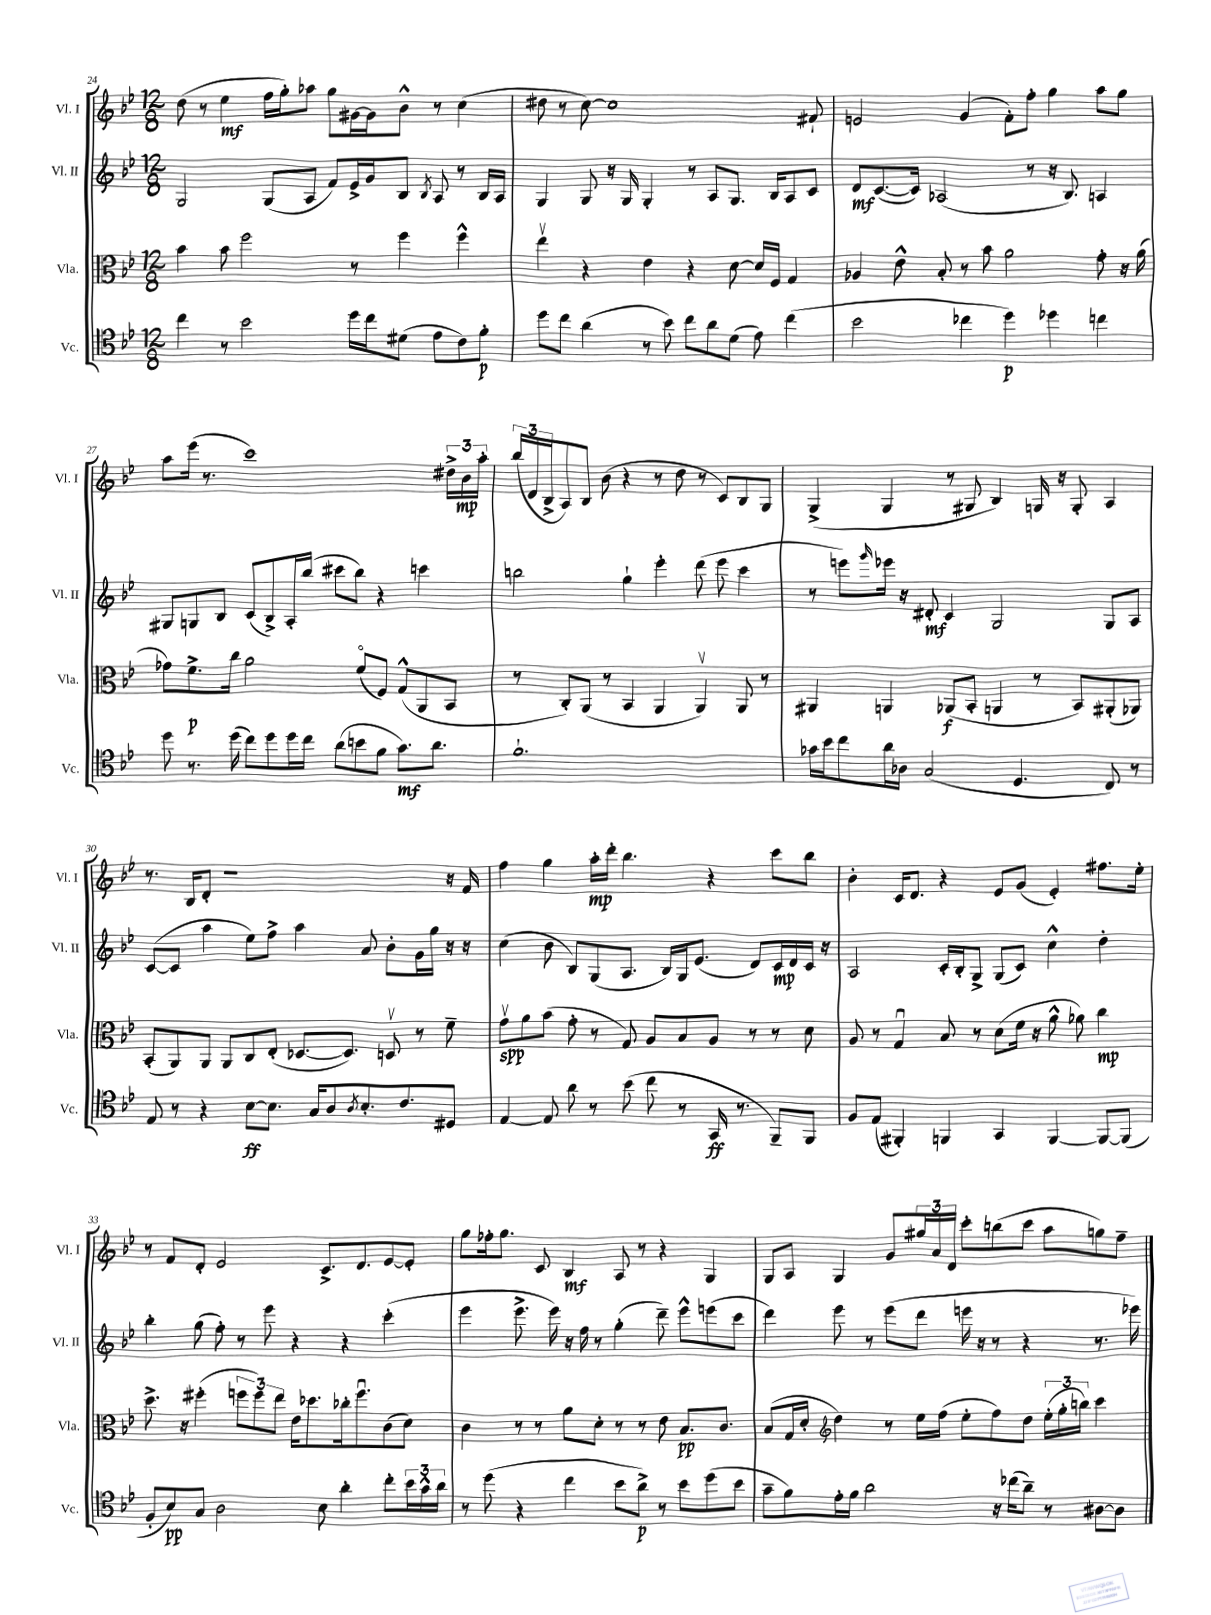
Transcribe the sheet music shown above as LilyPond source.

<<
\new StaffGroup <<
\new Staff = "s0" \with { instrumentName = "Vl. I" shortInstrumentName = "Vl. I" } {
    \clef treble \key bes \major \numericTimeSignature \time 12/8
    d''8( r8 ees''4\mf f''16 g''16-.) aes''8 g''8 gis'16~ gis'16 bes'8-^ r8 c''4( |
    dis''8 r8 c''8~) c''1 fis'8-! |
    e'2 g'4( f'8-.) f''8-. g''4 a''8 g''8 |
    a''8 ees'''16( r8. c'''1) \tuplet 3/2 { dis''16-> bes'16\mp a''16-. } |
    \tuplet 3/2 { bes''16( d'16 bes16-> } a8) bes8 bes'8( r4 r8 d''8 r8 c'8) bes8 g8 |
    g4->( g4 r8 gis8 bes4) g16 r16 g8-. a4 |
    r8. bes16 d'8-. r1 r16 f'16 |
    f''4 g''4 a''16-.\mp d'''16-. bes''4. r4 c'''8 bes''8 |
    bes'4-. c'16 d'8. r4 ees'8 g'8( ees'4-.) fis''8. ees''16-. |
    r8 f'8 d'8-. ees'2 c'8.-> d'8. ees'8~ ees'8-. |
    g''8 fes''16-. g''8. c'8 bes4\mf a8 r8 r4 g4 |
    g8 a8 g4 g'8 \tuplet 3/2 { gis''16 a'16 d'16 } c'''8-. b''8( c'''8 a''8 g''8) f''8-- \bar "|." |
}
\new Staff = "s1" \with { instrumentName = "Vl. II" shortInstrumentName = "Vl. II" } {
    \clef treble \key bes \major \numericTimeSignature \time 12/8
    g2 g8( a8 f'8) ees'16-> g'16 bes8 \acciaccatura { bes8 } a8 r8 bes16 a16 |
    g4 g8 r16 g16 g4-. r8 a8 g8. bes16 a8 c'8 |
    d'8\mf c'8.~( c'16) aes2( r8 r16 bes8.) a4 |
    gis8 g8 bes8 c'8( bes8->) a16-. bes''16( cis'''8 bes''8) r4 c'''4 |
    b''2 g''4-! ees'''4-. d'''8( ees'''8 c'''4 |
    r8 e'''8) \grace { g'''16 } ees'''16 r16 dis'8-.\mf c'4 g2 g8 a8 |
    c'8~( c'8 a''4 ees''8) f''8-> a''4 a'8 bes'8-. g'16 g''16 r16 r16 |
    c''4( bes'8 bes8) g8( a8. bes16) g16 ees'8.( d'8) c'16\mp d'16 c'16 r16 |
    a2 c'16-. bes16-. g8-> g8( c'8) c''4-^ d''4-. |
    bes''4-. g''8( f''8-.) r8 ees'''8 r4 r4 c'''4-.( |
    ees'''4 ees'''8.-> ees'''16) r16 f''16 r8 g''4-.( d'''8--) ees'''8-^ e'''8( c'''8 |
    d'''4) ees'''8 r8 ees'''8( d'''8 e'''16 r16 r8 r4 r8. ees'''16) \bar "|." |
}
\new Staff = "s2" \with { instrumentName = "Vla." shortInstrumentName = "Vla." } {
    \clef alto \key bes \major \numericTimeSignature \time 12/8
    bes'4 bes'8 f''2 r8 f''4 f''4-^ |
    ees''4\upbow r4 ees'4 r4 d'8~ d'16 f16 g4 |
    aes4 ees'8-^ bes8-. r8 bes'8 a'2 g'8-. r16 a'16( |
    ges'8) f'8.->\p c''16 a'2 f'8\flageolet( f8) g8-^( a,8 bes,8 |
    r8 c8-.) a,8( r8 bes,4 a,4 a,4\upbow) a,8 r8 |
    ais,4 a,4 aes,8\f( bes,8-. a,4 r8 bes,8) ais,8-.( aes,8) |
    bes,8-.( a,8) a,8 a,8 c8 ees8-.( des8.~ des8.) d8\upbow r8 f'8-- |
    g'8\upbow\spp a'8 bes'8( g'8-. r8 g8) a8 bes8 a8 r8 r8 d'8 |
    a8 r8 g4\downbow bes8 r8 d'8( f'16 r16 a'8-^ aes'8) c''4\mp |
    d''8.-> r16 fis''4-.( \tuplet 3/2 { f''8 f''8) ees''8 } ees'16 des''8. ces''16-. f''8.\downbow c'8( d'8) |
    c'4 r8 r8 a'8 d'8-. r8 r8 ees'8 bes8.\pp c'8. |
    bes8( g16 d'16-. \clef treble d''4) r8 ees''16 f''16( ees''8-. f''8) d''8 \tuplet 3/2 { ees''16-.( g''16-. b''16) } c'''4 \bar "|." |
}
\new Staff = "s3" \with { instrumentName = "Vc." shortInstrumentName = "Vc." } {
    \clef tenor \key bes \major \numericTimeSignature \time 12/8
    c''4 r8 bes'2 d''16 c''16 dis'8( ees'8 c'8) f'8-.\p |
    d''8 c''8 a'4( r8 bes'8) c''8 a'8 d'8( ees'8) c''4( |
    bes'2 ces''4 d''4\p) des''4 c''4 |
    d''8 r8. d''16( c''8) d''8 d''16 c''16 a'8( b'8 f'8 g'8.\mf) a'8. |
    f'1.-! |
    ges'16 bes'16 c''8 a'16 aes16 g2( d4. c8) r8 |
    ees8 r8 r4 bes8~\ff bes8. g16 a8 \acciaccatura { a8 } bes8.-. c'8. dis8 |
    ees4~ ees8 a'8 r8 bes'8( c''8 r8 g,16\ff r8. f,8--) f,8 |
    f8 ees8( fis,4-.) f,4 g,4 f,4~ f,8~ f,8( |
    f8-. bes8\pp) g8 a2 bes8 a'4-. c''8-. \tuplet 3/2 { bes'16 g'16-^ a'16 } |
    r8 d''8( r4 c''4 bes'8 a'8->\p) r8 bes'8 d''8( bes'8 |
    g'8-- f'8) ees'16-. f'16 a'2 r16 ces''16( a'8--) r8 ais8~ ais8 \bar "|." |
}
>>
>>
\layout { \context { \Score currentBarNumber = #24 } }
